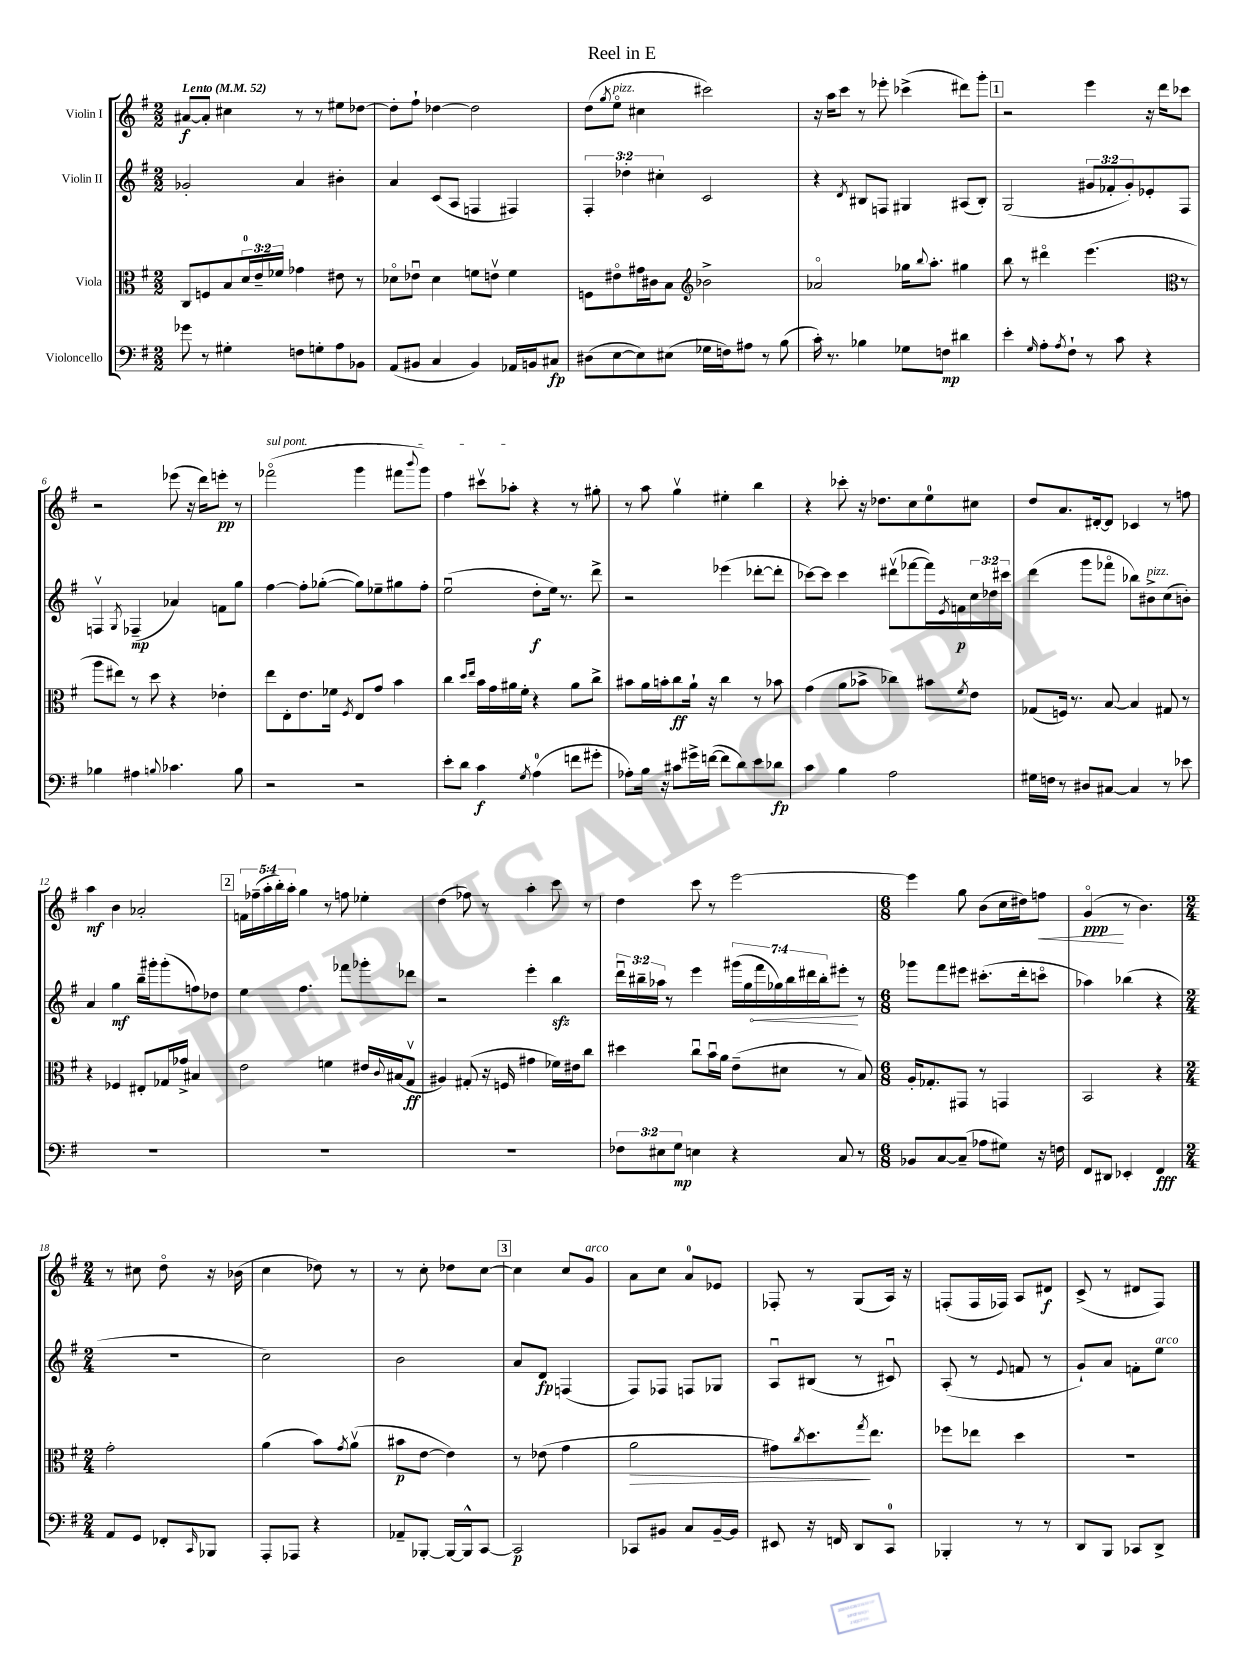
\header { title = "Reel in E" }
<<
\new StaffGroup <<
\new Staff = "s0" \with { instrumentName = "Violin I" } {
    \clef treble \key g \major \numericTimeSignature \time 2/2 \override Staff.TupletNumber.text = #tuplet-number::calc-fraction-text \tempo "Lento" 4 = 52
    ais'8~\f ais'8-. cis''4 r8 r8 eis''8 des''8~ |
    des''8-. fis''8-! des''4~ des''2 |
    d''8( \acciaccatura { g''8 } e''8\flageolet^\markup { \italic "pizz." } cis''4 cis'''2) |
    r16 a''16 c'''8 r8 ees'''8-. ces'''4->( dis'''8) g'''8-. |
    \mark \markup { \box "1" } r2 e'''4 r16 d'''16 ces'''8 |
    r2 ees'''8( r16 d'''16) e'''8-.\pp r8 |
    \once \override TextSpanner.bound-details.left.text = \markup { \italic "sul pont." } fes'''2\flageolet\startTextSpan( g'''4 fis'''8 \appoggiatura { b'''8 } g'''8) |
    fis''4 cis'''8\upbow aes''8-.\stopTextSpan r4 r8 gis''8-. |
    r8 a''8 g''4\upbow eis''4-. b''4 |
    r4 ces'''8-. r16 des''8. c''8 e''8-0 cis''8 |
    d''8 a'8. dis'16~-. dis'8 ces'4 r8 f''8 |
    a''4\mf b'4 aes'2-. |
    \mark \markup { \box "2" } \tuplet 5/4 { f'16 fes''16--( a''16-. b''16-.) a''16-. } g''4 r8 f''8 ees''4-. |
    d''4( fes''8) r8 a''4-. c'''8 r8 |
    d''4 c'''8 r8 e'''2~ |
    \numericTimeSignature \time 6/8 e'''4 g''8 b'8( c''16 dis''16) f''8\< |
    g'4\flageolet\ppp\!( r8 b'4.) |
    \numericTimeSignature \time 2/4 r8 cis''8 d''8\flageolet r16 bes'16( |
    c''4 des''8) r8 |
    r8 c''8-. des''8 c''8~ |
    \mark \markup { \box "3" } c''4 c''8 g'8^\markup { \italic "arco" } |
    a'8 c''8 a'8-0 ees'8 |
    fes8-. r8 g8( a16) r16 |
    f8-.( f16 fes16) a8 dis'8\f |
    c'8->( r8 dis'8 fis8) \bar "|." |
}
\new Staff = "s1" \with { instrumentName = "Violin II" } {
    \clef treble \key g \major \numericTimeSignature \time 2/2 \override Staff.TupletNumber.text = #tuplet-number::calc-fraction-text
    ges'2-. a'4 bis'4-. |
    a'4 c'8( a8 f4 fis4) |
    \tuplet 3/2 { fis4-. des''4-. cis''4-. } c'2 |
    r4 \acciaccatura { d'8 } bis8 f8 gis4 ais8( bis8-.) |
    \mark \markup { \box "1" } g2( \tuplet 3/2 { gis'8 fes'8-. gis'8-.) } ees'8-. fis8 |
    f4\upbow \acciaccatura { g8 } fes4--\mp( aes'4) f'8 g''8 |
    fis''4~ fis''8-. ges''8~-.( ges''8) ees''8-- gis''8 fis''8-. |
    e''2\downbow( d''8-.\f e''16) r8. d'''8-> |
    r2 ees'''4( des'''8~-. des'''8-. |
    ces'''8~) ces'''8 ces'''4 dis'''8\upbow( fes'''8~ fes'''16) \acciaccatura { e'8 } f'16\p \tuplet 3/2 { c''16 des''16 cis'''16 } |
    d'''4( g'''8 fes'''8\flageolet bes''8) bis'8->^\markup { \italic "pizz." } c''8( b'8-.) |
    a'4 g''4\mf b''16-- gis'''16-. gis'''8-.( f''8) des''8 |
    \mark \markup { \box "2" } e''4 fis''4. fes'''8 ges'''8-. des'''8 |
    r2 e'''4-. b''4\sfz |
    \tuplet 3/2 { d'''16\downbow bis''16-- aes''16 } r8 e'''4 \tuplet 7/4 { gis'''16( g''16 \once \override Hairpin.circled-tip = ##t fis'''16\< ges''16) bis''16 dis'''16 bis''16-. } eis'''8-.\! r8 |
    \numericTimeSignature \time 6/8 ges'''8 fis'''8 eis'''8 cis'''8.-.( d'''16-. c'''8\flageolet |
    aes''4) bes''4( r4 |
    \numericTimeSignature \time 2/4 r2 |
    c''2) |
    b'2 |
    \mark \markup { \box "3" } a'8 d'8\fp f4( |
    fis8) fes8 f8 ges8 |
    a8\downbow bis8( r8 cis'8\downbow) |
    a8-.( r8 \appoggiatura { e'8 } f'8 r8 |
    g'8-!) a'8 f'8-. e''8^\markup { \italic "arco" } \bar "|." |
}
\new Staff = "s2" \with { instrumentName = "Viola" } {
    \clef alto \key g \major \numericTimeSignature \time 2/2 \override Staff.TupletNumber.text = #tuplet-number::calc-fraction-text
    c8 f8 b8 \tuplet 3/2 { d'16-0 e'16-- fes'16 } ges'4 eis'8 r8 |
    des'8\flageolet ees'8\downbow des'4 f'8 e'8\upbow f'4 |
    f8 eis'8\flageolet gis'16 cis'16 b8 \clef treble bes'2-> |
    aes'2\flageolet ges''16 \appoggiatura { b''8 } a''8.-. gis''4 |
    \mark \markup { \box "1" } b''8 r8 dis'''4\flageolet e'''4.( r8 |
    \clef alto a''8 eis''8) r8 d''8 r4 ees'4-. |
    e''8 e8-. e'8. fes'16 \acciaccatura { fis8 } e8 g'8 b'4 |
    c''4 \grace { d''16 e''16 } b'16 g'16 ais'16 fis'16-. r4 ais'8 c''8-> |
    bis'8 a'16 b'16-. c''8\ff a'16-! r16 c''4 r8 bes'8 |
    g'4( a'8 bes'8-> ces''4) bis'8 \acciaccatura { fis'8 } e'8 |
    ges8( f16) r8. b8~ b4 gis8 r8 |
    r4 fes4 eis8-. ges16 ges'16-> bis4 |
    \mark \markup { \box "2" } e'2 f'4 eis'16 \appoggiatura { c'8 } bis16( g8\upbow\ff |
    ais4) gis8-.( r16 f16 gis'4 fes'16) eis'16 c''8 |
    dis''4 c''8\downbow b'16\downbow a'16 e'8--( dis'8 r8 b8) |
    \numericTimeSignature \time 6/8 a16-. ges8.-. gis,8 r8 g,4 |
    b,2 r4 |
    \numericTimeSignature \time 2/4 g'2-. |
    a'4( b'8) \acciaccatura { g'8 } a'8\upbow( |
    bis'8\p e'8~ e'4) |
    \mark \markup { \box "3" } r8 ees'8( g'4 |
    a'2\> |
    gis'8) \acciaccatura { c''8 } d''8.\! \acciaccatura { g''8 } e''8. |
    fes''8 ees''8 d''4 |
    r2 \bar "|." |
}
\new Staff = "s3" \with { instrumentName = "Violoncello" } {
    \clef bass \key g \major \numericTimeSignature \time 2/2 \override Staff.TupletNumber.text = #tuplet-number::calc-fraction-text
    ges'8 r8 gis4-. f8 g8-. a8 bes,8 |
    a,8( bis,8 c4 bis,4) aes,16 b,16 cis8\fp |
    dis8( e8~ e8) eis8( ges16 f16) ais8 r8 b8( |
    c'16-.) r8. bes4 ges8 f8\mp dis'4 |
    \mark \markup { \box "1" } e'4-. \grace { g16 } a8-. \acciaccatura { a8 } fis8-! r8 c'8 r4 |
    bes4 ais4 \appoggiatura { b8 } ces'4. b8 |
    r2 r2 |
    e'8-. d'8 c'4\f \acciaccatura { g8 } a4-0( f'8 gis'8-. |
    aes8-.) b16 r16 cis'8 gis'16-> f'16~( f'8 d'8) e'8 des'8\fp |
    c'4 b4 a2 |
    gis16 f16 r8 dis8 cis8~ cis4 r8 ees'8 |
    R1 |
    \mark \markup { \box "2" } R1 |
    R1 |
    \tuplet 3/2 { fes8 eis8 g8\mp } e4 r4 c8 r8 |
    \numericTimeSignature \time 6/8 bes,8 c8~ c8--( aes8 gis8) r16 f16 |
    fis,8 dis,8 ees,4-. fis,4\fff |
    \numericTimeSignature \time 2/4 a,8 g,8 fes,8-. \grace { c,16 } bes,,8 |
    a,,8-. aes,,8 r4 |
    aes,8-- bes,,8~-. bes,,16~ bes,,16-^ c,8~ |
    \mark \markup { \box "3" } c,2\p |
    ces,8 bis,8 c8 bis,16~-- bis,16 |
    eis,8 r16 f,16 d,8 c,8-0 |
    bes,,4-. r8 r8 |
    d,8 b,,8 ces,8 d,8-> \bar "|." |
}
>>
>>
